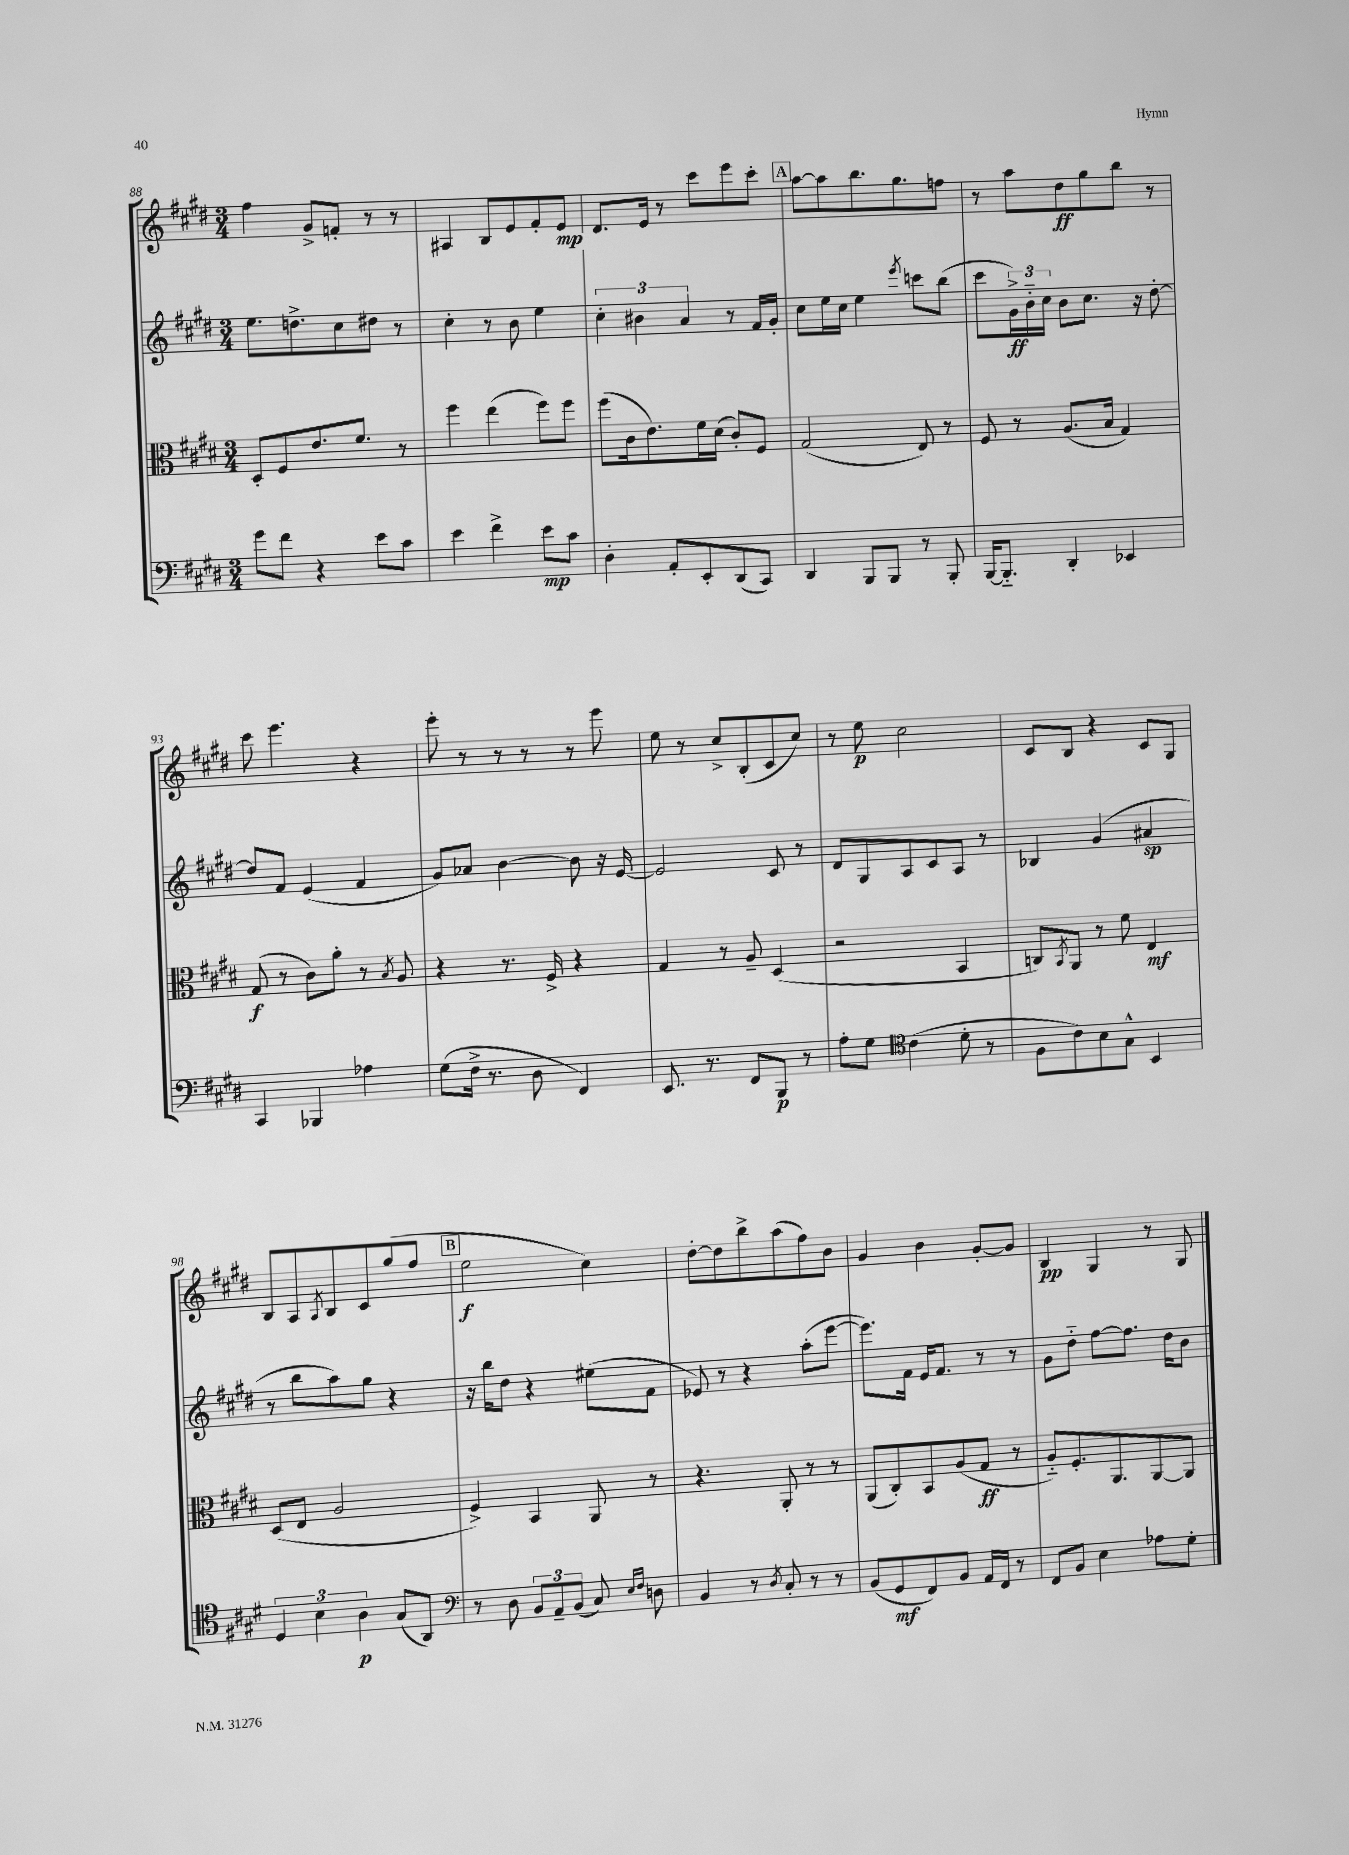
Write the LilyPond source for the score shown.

<<
\new StaffGroup <<
\new Staff = "s0" {
    \clef treble \key e \major \numericTimeSignature \time 3/4
    fis''4 gis'8-> f'8-. r8 r8 |
    ais4 b8 e'8 fis'8-. e'8\mp |
    dis'8. e'16 r8 cis'''8 e'''8 cis'''8-. |
    \mark \markup { \box "A" } a''8~ a''8 b''8. gis''8. f''8 |
    r8 a''8 dis''8\ff gis''8 b''8 r8 |
    cis'''8 e'''4. r4 |
    e'''8-. r8 r8 r8 r8 e'''8 |
    e''8 r8 cis''8-> b8-.( cis'8 cis''8) |
    r8 e''8\p cis''2 |
    cis'8 b8 r4 cis'8 gis8 |
    b8 a8 \acciaccatura { a8 } b8 cis'8 gis''8( fis''8 |
    \mark \markup { \box "B" } e''2\f cis''4) |
    dis''8~-. dis''8 b''8-> a''8( fis''8) b'8 |
    gis'4 b'4 gis'8~-. gis'8 |
    b4\pp gis4 r8 gis8 \bar "|." |
}
\new Staff = "s1" {
    \clef treble \key e \major \numericTimeSignature \time 3/4
    e''8. d''8.-> cis''8 dis''8 r8 |
    cis''4-. r8 b'8 e''4 |
    \tuplet 3/2 { cis''4-. bis'4 a'4 } r8 fis'16 gis'16-. |
    \mark \markup { \box "A" } cis''8 e''16 cis''16 e''4 \acciaccatura { e'''8 } c'''8 b''8( |
    cis'''8 \tuplet 3/2 { gis'16->\ff) b'16-_ cis''16 } b'8 cis''8. r16 dis''8~-. |
    dis''8 fis'8 e'4( fis'4 |
    gis'8) aes'8 b'4~ b'8 r16 e'16~ |
    e'2 cis'8 r8 |
    dis'8 gis8 a8 cis'8 a8 r8 |
    bes4 gis'4( ais'4\sp |
    r8 b''8 a''8) gis''8 r4 |
    \mark \markup { \box "B" } r16 b''16 dis''8 r4 eis''8( fis'8 |
    ees'8) r8 r4 a''8-.( e'''8~ |
    e'''8.) fis'16 e'16 fis'8. r8 r8 |
    gis'8 dis''8-_ fis''8~ fis''8. dis''16 b'8 \bar "|." |
}
\new Staff = "s2" {
    \clef alto \key e \major \numericTimeSignature \time 3/4
    dis8-. fis8 e'8. fis'8. r8 |
    fis''4 e''4( fis''8) fis''8 |
    fis''8( cis'16 e'8.) fis'16 dis'16( cis'8-.) fis8 |
    \mark \markup { \box "A" } gis2( e8) r8 |
    fis8 r8 a8.( b16 gis4) |
    gis8\f( r8 cis'8) a'8-. r8 \acciaccatura { b8 } a8 |
    r4 r8. fis16-> r4 |
    gis4 r8 a8-- dis4( |
    r2 b,4 |
    c8) \acciaccatura { b,8 } a,8 r8 fis'8 e4\mf |
    dis8( e8 a2 |
    \mark \markup { \box "B" } fis4->) b,4 a,8 r8 |
    r4. a,8-. r8 r8 |
    a,8( cis8-.) b,8 a8( gis8\ff r8 |
    a8-_) fis8.-. a,8. a,8~ a,8 \bar "|." |
}
\new Staff = "s3" {
    \clef bass \key e \major \numericTimeSignature \time 3/4
    gis'8 fis'8 r4 e'8 cis'8 |
    e'4 fis'4-> e'8\mp cis'8 |
    dis4-. a,8-. e,8-. dis,8( cis,8) |
    \mark \markup { \box "A" } dis,4 b,,8 b,,8 r8 b,,8-. |
    b,,16~ b,,8.-_ dis,4-. ees,4 |
    cis,4 bes,,4 aes4 |
    gis8( fis16-> r8. dis8 fis,4) |
    e,8. r8. fis,8 b,,8\p r8 |
    a8-. gis8 \clef tenor cis'4( dis'8-. r8 |
    fis8 cis'8) b8 gis8-^ b,4 |
    \tuplet 3/2 { dis4 b4 a4\p } gis8( a,8) |
    \mark \markup { \box "B" } \clef bass r8 dis8 \tuplet 3/2 { b,8 a,8-- b,8( } cis8) \grace { e16 fis16 } d8 |
    b,4 r8 \acciaccatura { dis8 } cis8-. r8 r8 |
    b,8( gis,8\mf fis,8) b,8 a,16 fis,16 r8 |
    fis,8 b,8 e4 aes8 gis8-. \bar "|." |
}
>>
>>
\layout { \context { \Score currentBarNumber = #88 } }
